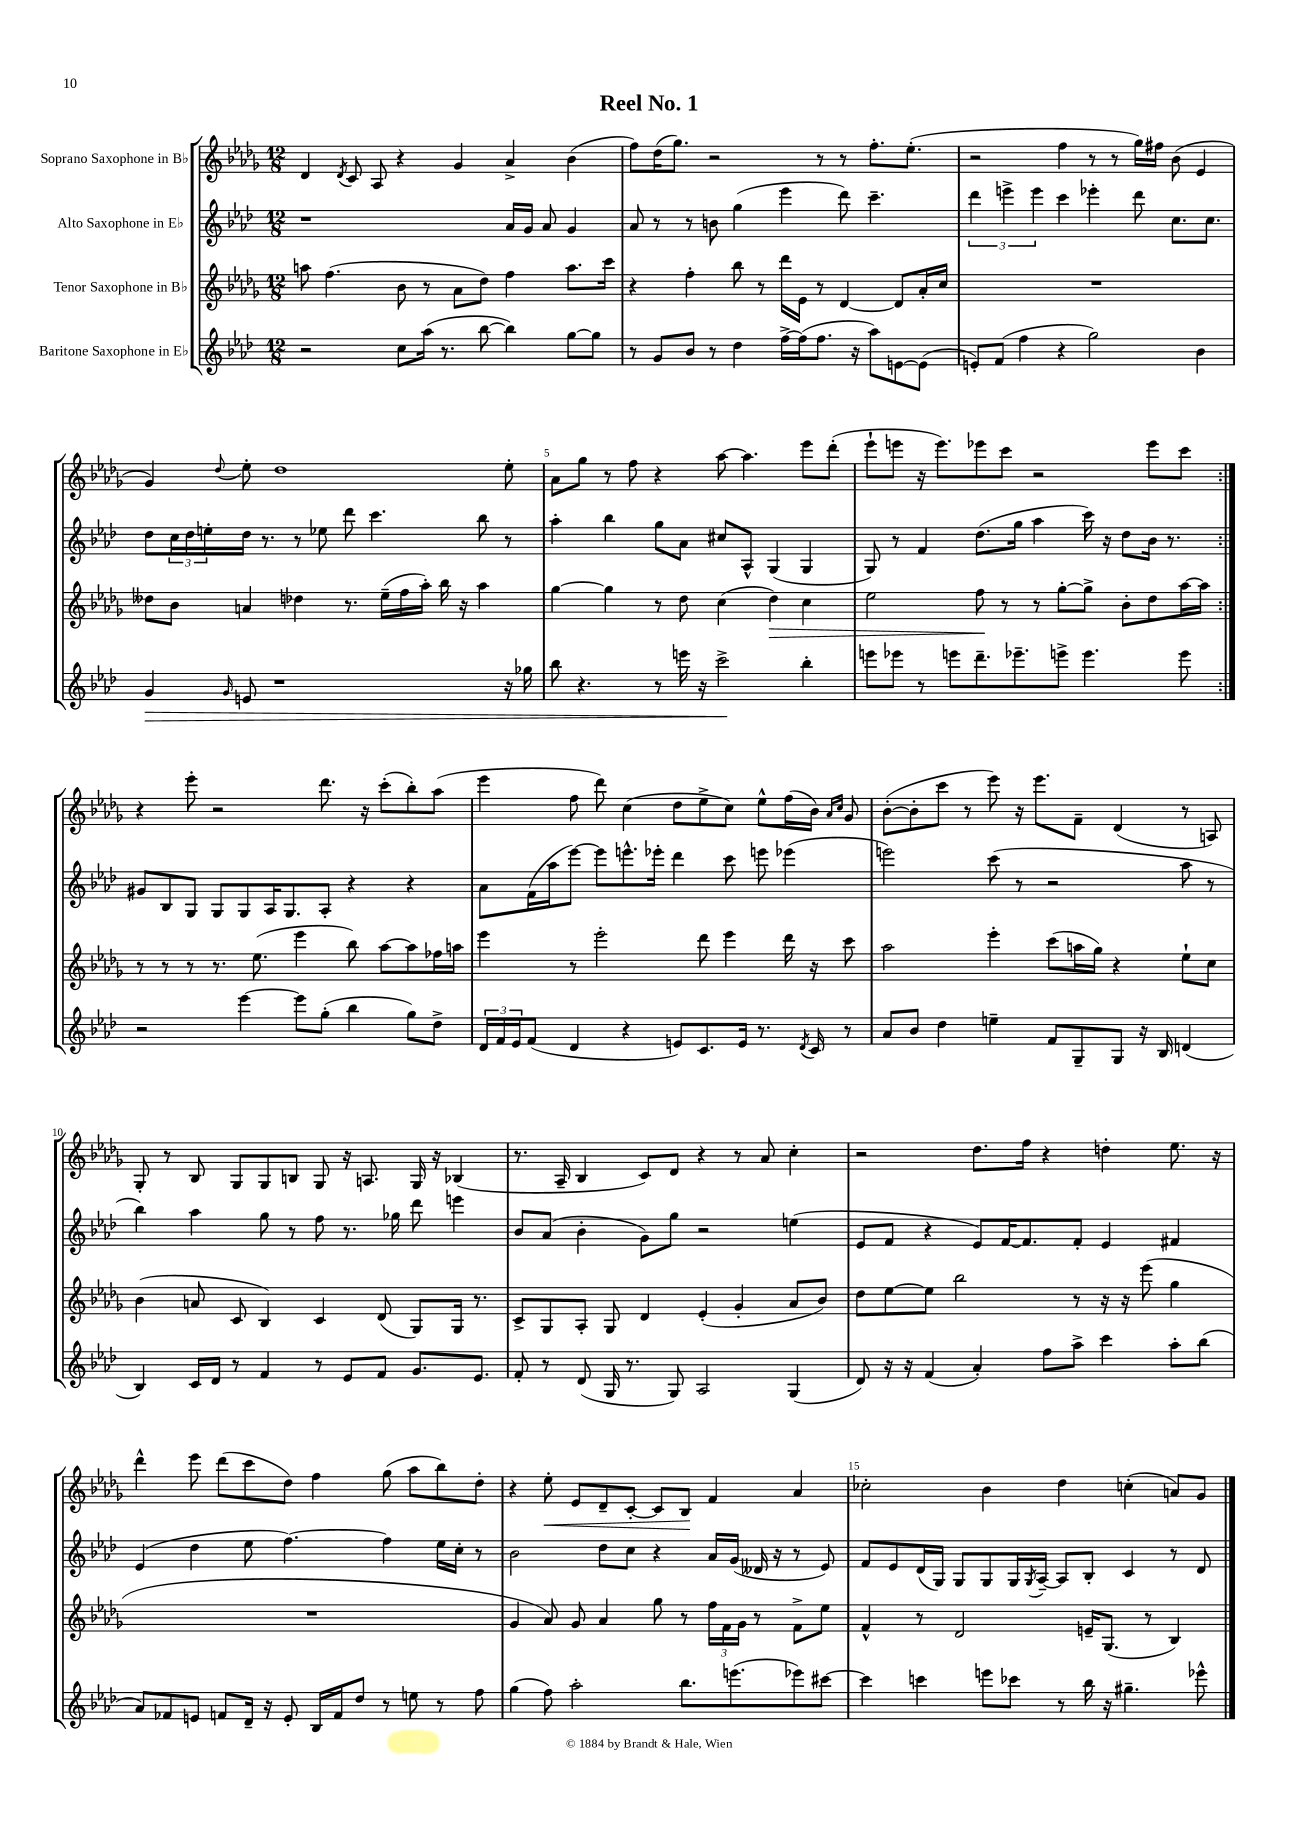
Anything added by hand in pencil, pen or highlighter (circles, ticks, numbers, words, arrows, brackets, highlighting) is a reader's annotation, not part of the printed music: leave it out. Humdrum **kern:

**kern	**dynam	**kern	**dynam	**kern	**kern	**dynam
*part4	*part4	*part3	*part3	*part2	*part1	*part1
*staff4	*staff4	*staff3	*staff3	*staff2	*staff1	*staff1
*I"Baritone Saxophone in E♭	*	*I"Tenor Saxophone in B♭	*	*I"Alto Saxophone in E♭	*I"Soprano Saxophone in B♭	*
*clefG2	*	*clefG2	*	*clefG2	*clefG2	*
*k[b-e-a-d-]	*	*k[b-e-a-d-g-]	*	*k[b-e-a-d-]	*k[b-e-a-d-g-]	*
*M12/8	*	*M12/8	*	*M12/8	*M12/8	*
=1	=1	=1	=1	=1	=1	=1
2r	.	8aan\	.	1r	4d-/	.
.	.	(4.ff\	.	.	.	.
.	.	.	.	.	8qd-/	.
.	.	.	.	.	8c/	.
.	.	.	.	.	8A-/	.
8cc\L	.	8b-\	.	.	4r	.
(16aa-\Jk	.	8r	.	.	.	.
8.r	.	.	.	.	.	.
.	.	8a-\L	.	.	4g-/	.
[8bb-\	.	8dd-\J)	.	.	.	.
4bb-\])	.	4ff\	.	16a-/LL	4a-^/	.
.	.	.	.	16g/JJ	.	.
.	.	.	.	8a-/	.	.
[8gg\L	.	8.aa\L	.	4g/	(4b-\	.
8gg\J]	.	.	.	.	.	.
.	.	16ccc\Jk	.	.	.	.
=2	=2	=2	=2	=2	=2	=2
8r	.	4r	.	8a-/	8ff\L)	.
8g/L	.	.	.	8r	(16dd-\K	.
.	.	.	.	.	8.gg-\J)	.
8b-/J	.	4ff'\	.	8r	.	.
8r	.	.	.	8bn\	2r	.
4dd-\	.	8bb-\	.	(4gg\	.	.
.	.	8r	.	.	.	.
[16ff^\LL	.	16ddd-\LL	.	4eee-\	.	.
(16ff\J]	.	16e-\JJ	.	.	.	.
8.ff\J	.	8r	.	.	8r	.
.	.	[4d-/	.	8ddd-\)	8r	.
16r	.	.	.	.	.	.
8aa-\L)	.	.	.	4.ccc~\	8.ff'\L	.
[8en\	.	8d-/L]	.	.	.	.
.	.	.	.	.	(8.ee-'\J	.
(8e\J]	.	16a-'/L	.	.	.	.
.	.	16cc/JJ	.	.	.	.
=3	=3	=3	=3	=3	=3	=3
8en'/L)	.	1.r	.	6ddd-\	2r	.
(8f/J	.	.	.	.	.	.
.	.	.	.	6eeen^\	.	.
4ff\	.	.	.	.	.	.
.	.	.	.	6eee\	.	.
4r	.	.	.	4ccc\	4ff\	.
2gg\)	.	.	.	4eee-X'\	8r	.
.	.	.	.	.	8r	.
.	.	.	.	8ddd-\	16gg-\LL)	.
.	.	.	.	.	16ff#X\JJ	.
.	.	.	.	8.cc\L	(8b-\	.
4b-\	.	.	.	.	4e-/	.
.	.	.	.	8.cc\J	.	.
!!LO:LB:g=z
=4	=4	=4	=4	=4	=4	=4
!	!LO:HP:b	!	!	!	!	!
4g/	>	8dd--X\L	.	8dd-\L	4g-/)	.
.	.	8b-\J	.	24cc\L	.	.
.	.	.	.	24dd-\	.	.
.	.	.	.	24een'\	.	.
16qqg/	.	.	.	.	8qqdd-/	.
8en/	.	4an/	.	16dd-\JJ	8ee-'\	.
.	.	.	.	8.r	.	.
1r	.	.	.	.	1dd-	.
.	.	4dd-X\	.	8r	.	.
.	.	.	.	8ee-X\	.	.
.	.	8.r	.	8ddd-\	.	.
.	.	.	.	4.ccc\	.	.
.	.	(16ee-~\LL	.	.	.	.
.	.	16ff\	.	.	.	.
.	.	16aa-'\JJ)	.	.	.	.
.	.	16bb-\	.	.	.	.
.	.	16r	.	.	.	.
.	.	4aa-\	.	8bb-\	.	.
16r	.	.	.	8r	8ee-'\	.
16gg-X\	.	.	.	.	.	.
=5	=5	=5	=5	=5	=5	=5
8bb-\	.	[4gg-\	.	4aa-'\	8a-\L	.
4.r	.	.	.	.	8gg-\J	.
.	.	4gg-\]	.	4bb-\	8r	.
.	.	.	.	.	8ff\	.
8r	.	8r	.	8gg\L	4r	.
16eeen\	.	8dd-\	.	8a-\J	.	.
16r	.	.	.	.	.	.
2ccc^\	.	(4cc\	.	8cc#X/L	[8aa-\	.
.	.	.	.	8A-^^/J	4.aa-\]	.
!	!	!	!LO:HP:b	!	!	!
.	.	4dd-\)	>	(4G/	.	.
4bb-'\	]	4cc\	.	4G/	8eee-\L	.
.	.	.	.	.	(8ddd-'\J	.
=6	=6	=6	=6	=6	=6	=6
8eeen\L	.	2ee-\	.	8G/)	8eee-`\L	.
8eee-X\J	.	.	.	8r	8eeen\J	.
8r	.	.	.	4f/	16r	.
.	.	.	.	.	8.eee\L)	.
8eeen\L	.	.	.	.	.	.
8.ddd-~\	.	8ff\	.	(8.dd-\L	8eee-X\	.
.	.	8r	]	.	8ccc\J	.
8.eee-X~\	.	.	.	16gg\Jk	.	.
.	.	8r	.	4aa-\	2r	.
8eeen^\J	.	[8gg-'\L	.	.	.	.
4.eee\	.	8gg-^\J]	.	16ccc\)	.	.
.	.	.	.	16r	.	.
.	.	8b-'\L	.	8dd-\L	.	.
.	.	8dd-\	.	16b-\Jk	8eee-\L	.
.	.	.	.	8.r	.	.
8eee\	.	[16aa-\L	.	.	8ccc\J	.
.	.	16aa-\JJ]	.	.	.	.
!!LO:LB:g=z
=7:|!	=7:|!	=7:|!	=7:|!	=7:|!	=7:|!	=7:|!
2r	.	8r	.	8g#X/L	4r	.
.	.	8r	.	8B-/	.	.
.	.	8r	.	8G/J	8eee-'\	.
.	.	8.r	.	8G/L	2r	.
[4eee-\	.	.	.	8G/	.	.
.	.	(8.ee-\	.	.	.	.
.	.	.	.	16A-/K	.	.
.	.	.	.	8.G/	.	.
8eee-\L]	.	4eee-\	.	.	.	.
(8gg'\J	.	.	.	8A-'/J	8.ddd-\	.
4bb-\	.	8bb-\)	.	4r	.	.
.	.	.	.	.	16r	.
.	.	[8aa-\L	.	.	(8ccc'\L	.
8gg\L)	.	8aa-\]	.	4r	8bb-'\)	.
8dd-^\J	.	16ff-X\L	.	.	(8aa-\J	.
.	.	16aan\JJ	.	.	.	.
=8	=8	=8	=8	=8	=8	=8
24d-/LL	.	4eee-\	.	8a-\L	4eee-\	.
24f/	.	.	.	.	.	.
24e-/J	.	.	.	.	.	.
(8f/J	.	.	.	(16f\L	.	.
.	.	.	.	16aa-\J	.	.
4d-/	.	8r	.	[8eee-\J)	8ff\	.
.	.	2eee-'\	.	8eee-\L]	8ddd-\)	.
4r	.	.	.	8.eeen^^\	(4cc\	.
.	.	.	.	16eee-X'\Jk	.	.
8en/L)	.	.	.	4ddd-\	8dd-\L	.
8.c/	.	8ddd-\	.	.	8ee-^\	.
.	.	4eee-\	.	8ccc\	8cc\J)	.
16e/Jk	.	.	.	.	.	.
8.r	.	.	.	8eeen\	8ee-^^\L	.
.	.	16ddd-\	.	(4eee-X\	(16ff\L	.
8qd-/	.	.	.	.	.	.
16c/	.	16r	.	.	16b-\JJ)	.
.	.	.	.	.	16qqa-/LL	.
.	.	.	.	.	16qqcc/JJ	.
8r	.	8ccc\	.	.	8g-/	.
=9	=9	=9	=9	=9	=9	=9
8a-/L	.	2aa-\	.	2eeen\)	([8b-'\L	.
8b-/J	.	.	.	.	8b-'\]	.
4dd-\	.	.	.	.	8ccc\J	.
.	.	.	.	.	8r	.
4een~\	.	4eee-'\	.	(8ccc\	8eee-\)	.
.	.	.	.	8r	16r	.
.	.	.	.	.	8.eee-\L	.
8f/L	.	(8ccc\L	.	2r	.	.
8G~/	.	16aan\L	.	.	8f~\J	.
.	.	16gg-\JJ)	.	.	.	.
8G/J	.	4r	.	.	(4d-/	.
16r	.	.	.	.	.	.
16B-/	.	.	.	.	.	.
(4dn/	.	8ee-`\L	.	8aa-\	8r	.
.	.	8cc\J	.	8r	8An/)	.
!!LO:LB:g=z
=10	=10	=10	=10	=10	=10	=10
4B-/)	.	(4b-\	.	4bb-\)	8G-'/	.
.	.	.	.	.	8r	.
16c/LL	.	8an/	.	4aa-\	8B-/	.
16d-/JJ	.	.	.	.	.	.
8r	.	8c/	.	.	8G-/L	.
4f/	.	4B-/)	.	8gg\	8G-/	.
.	.	.	.	8r	8Bn/J	.
8r	.	4c/	.	8ff\	8G-/	.
8e-/L	.	.	.	8.r	16r	.
.	.	.	.	.	8.An/	.
8f/J	.	(8d-/	.	.	.	.
.	.	.	.	16gg-X\	.	.
8.g/L	.	8G-/L)	.	8ddd-\	16G-/	.
.	.	.	.	.	16r	.
.	.	16G-/Jk	.	4eeen\	(4B-X/	.
8.e-/J	.	8.r	.	.	.	.
=11	=11	=11	=11	=11	=11	=11
8f'/	.	8c^/L	.	8b-/L	8.r	.
8r	.	8G-/	.	(8a-/J	.	.
.	.	.	.	.	16A-~/	.
(8d-/	.	8A-'/J	.	4b-'\	4B-/	.
16G/	.	8G-/	.	.	.	.
8.r	.	.	.	.	.	.
.	.	4d-/	.	8g\L)	8c/L)	.
8G/)	.	.	.	8gg\J	8d-/J	.
2A-/	.	(4e-'/	.	2r	4r	.
.	.	4g-'/	.	.	8r	.
.	.	.	.	.	8a-/	.
(4G/	.	8a-/L	.	(4een\	4cc'\	.
.	.	8b-/J)	.	.	.	.
=12	=12	=12	=12	=12	=12	=12
8d-/)	.	8dd-\L	.	8e-/L	2r	.
16r	.	[8ee-\	.	8f/J	.	.
16r	.	.	.	.	.	.
(4f/	.	8ee-\J]	.	4r	.	.
.	.	2bb-\	.	.	.	.
4a-'/)	.	.	.	8e-/L)	8.dd-\L	.
.	.	.	.	[16f/K	.	.
.	.	.	.	8.f/]	16ff\Jk	.
8ff\L	.	.	.	.	4r	.
8aa-^\J	.	8r	.	8f'/J	.	.
4ccc\	.	16r	.	4e-/	4ddn'\	.
.	.	16r	.	.	.	.
.	.	(8eee-\	.	.	.	.
8aa-'\L	.	4gg-\	.	4f#X/	8.ee-\	.
(8bb-\J	.	.	.	.	.	.
.	.	.	.	.	16r	.
!!LO:LB:g=z
=13	=13	=13	=13	=13	=13	=13
8a-/L)	.	1.r	.	(4e-/	4ddd-^^\	.
8f-X/	.	.	.	.	.	.
8en/J	.	.	.	4dd-\	8eee-\	.
8fn/L	.	.	.	.	(8ddd-\L	.
16d-~/Jk	.	.	.	8ee-\	8ccc\	.
16r	.	.	.	.	.	.
8e'/	.	.	.	[4.ff\)	8dd-\J)	.
16B-/LL	.	.	.	.	4ff\	.
16f/J	.	.	.	.	.	.
8dd-/J	.	.	.	.	.	.
8r	.	.	.	4ff\]	(8gg-\	.
8een\	.	.	.	.	8aa-\L	.
8r	.	.	.	16ee-\LL	8bb-\)	.
.	.	.	.	16cc'\JJ	.	.
8ff\	.	.	.	8r	8dd-'\J	.
=14	=14	=14	=14	=14	=14	=14
(4gg\	.	4g-/	.	2b-\	4r	.
!	!	!	!	!	!	!LO:HP:b
8ff\)	.	8a-/)	.	.	8ee-'\	<
2aa-'\	.	8g-/	.	.	8e-/L	.
.	.	4a-/	.	8dd-\L	8d-~/	.
.	.	.	.	8cc\J	[8c'/J	.
.	.	8gg-\	.	4r	8c/L]	.
8.bb-\L	.	8r	.	.	8B-/J	.
.	.	24ff\LL	.	16a-/LL	4f/	[
.	.	24f\	.	.	.	.
(8.eeen\	.	.	.	(16g/JJ	.	.
.	.	24g-\JJ	.	.	.	.
.	.	8r	.	16d--X/	.	.
.	.	.	.	16r	.	.
8eee-X\)	.	8f^\L	.	8r	4a-/	.
[8ccc#X\J	.	8ee-\J	.	8e-/)	.	.
=15	=15	=15	=15	=15	=15	=15
4ccc#\]	.	4f^^/	.	8f/L	2cc-X'\	.
.	.	.	.	8e-/	.	.
4cccn\	.	8r	.	(16d-/L	.	.
.	.	.	.	16G/JJ)	.	.
.	.	2d-/	.	8G/L	.	.
8eeen\L	.	.	.	8G/	4b-\	.
8ccc-X\J	.	.	.	16G/L	.	.
.	.	.	.	8qG/	.	.
.	.	.	.	[16A-~/JJ	.	.
8r	.	.	.	8A-/L]	4dd-\	.
16bb-\	.	16en~/KL	.	8B-'/J	.	.
16r	.	(8.G-/J	.	.	.	.
4.gg#X~\	.	.	.	4c/	(4ccn'\	.
.	.	8r	.	.	.	.
.	.	4B-/)	.	8r	8an/L)	.
8eee-X^^\	.	.	.	8d-/	8g-/J	.
==	==	==	==	==	==	==
*-	*-	*-	*-	*-	*-	*-
